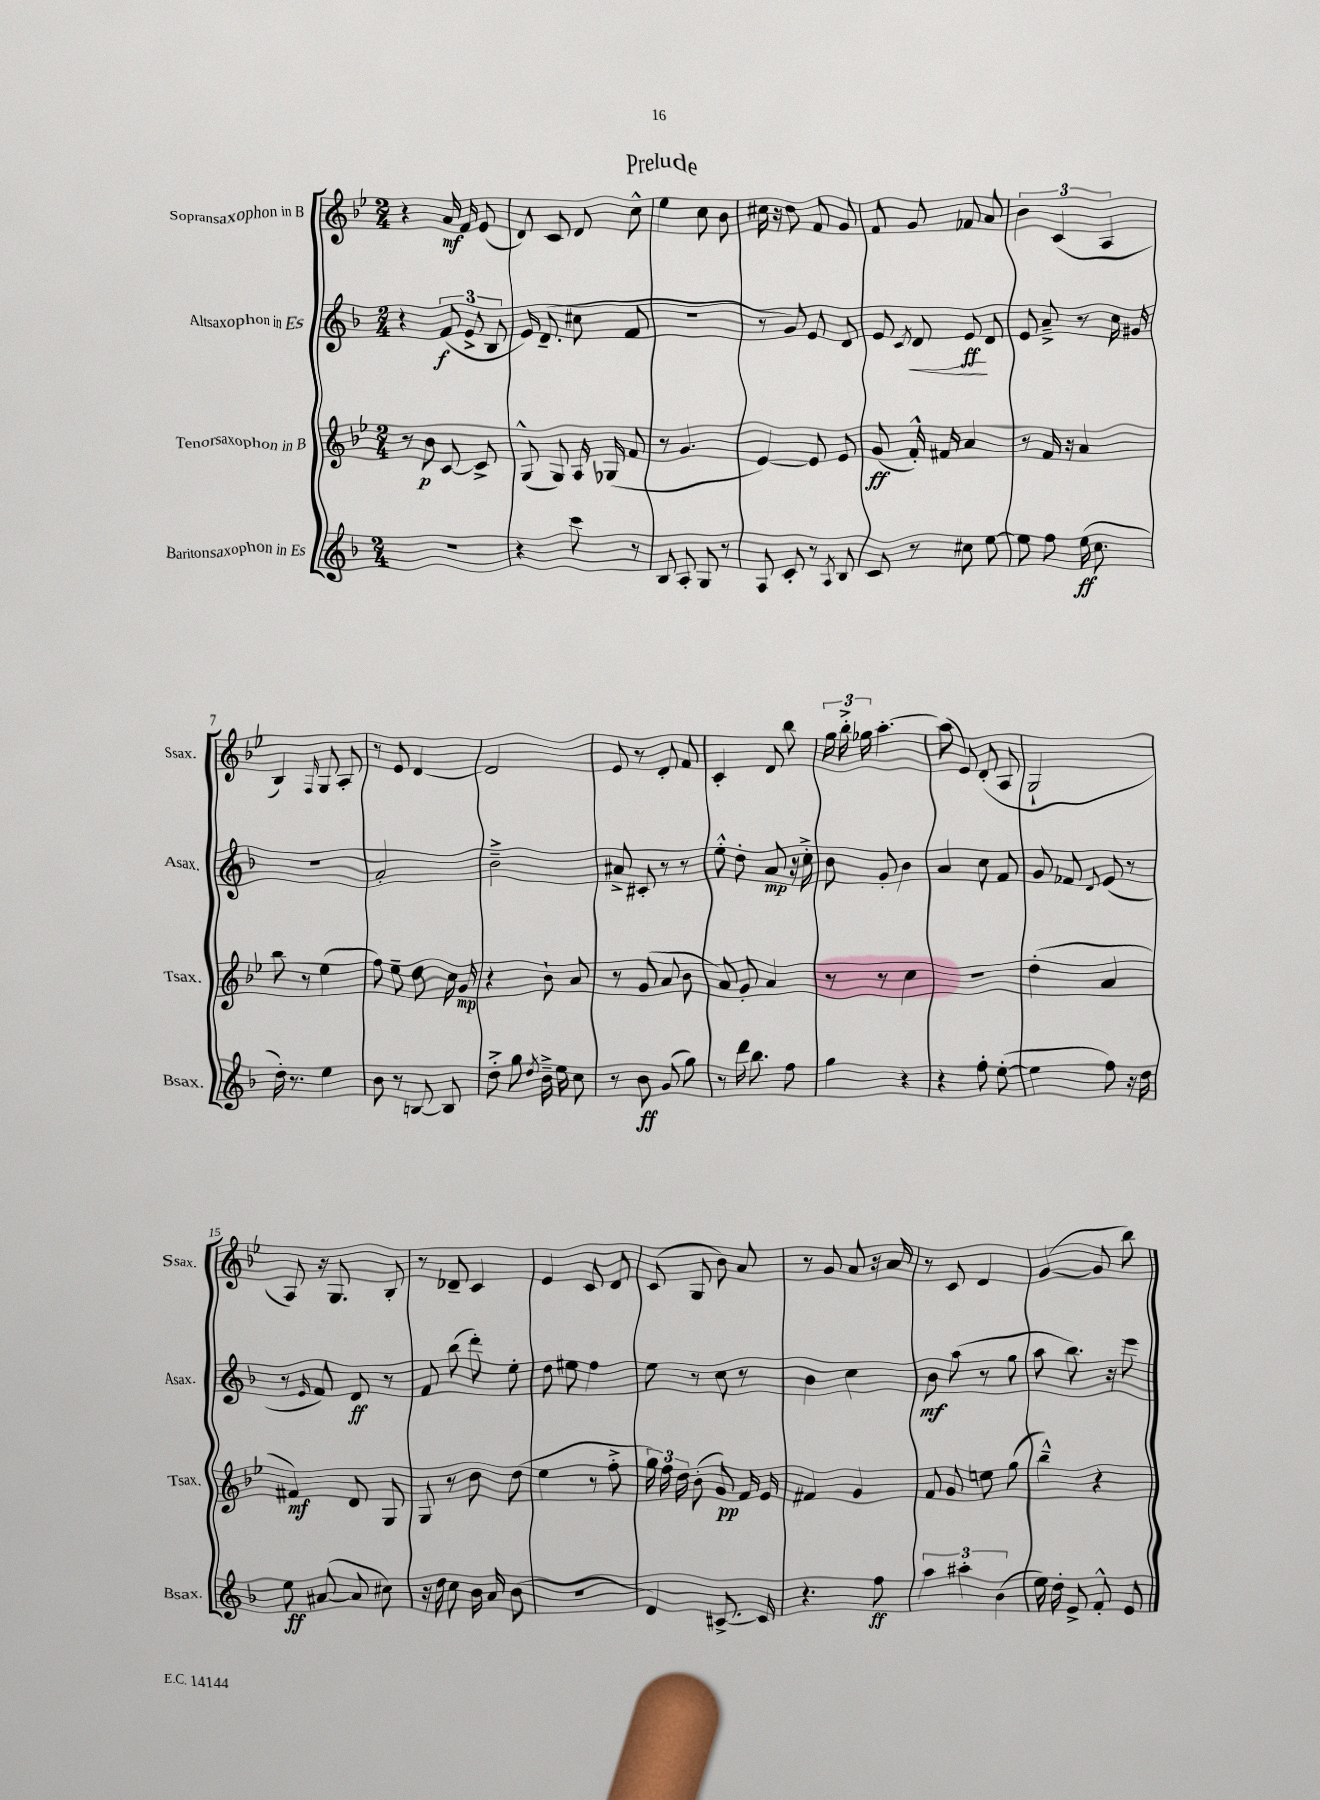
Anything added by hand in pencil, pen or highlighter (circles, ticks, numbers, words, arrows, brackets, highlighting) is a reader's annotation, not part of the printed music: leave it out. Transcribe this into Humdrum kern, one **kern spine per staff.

**kern	**kern	**kern	**kern
*staff4	*staff3	*staff2	*staff1
*clefG2	*clefG2	*clefG2	*clefG2
*k[b-]	*k[b-e-]	*k[b-]	*k[b-e-]
*M2/4	*M2/4	*M2/4	*M2/4
2r	8r	4r	4r
.	8b-\	.	.
.	[8c/	(12f/	16a/
.	.	.	16f/
.	.	12e^/	.
.	8c^/]	.	(8e-/
.	.	12B-/	.
=	=	=	=
4r	(8G^^/	16e/)	8d/)
.	.	(8.d~/	.
.	8G/)	.	8c/
8ccc\	16A/	8cc#\	8d/
.	(16G-/	.	.
8r	8f/	8f/	8cc^^\
=	=	=	=
8B-/	8r	2r	4ee-\
8A'/	4.g/	.	.
8G/	.	.	8cc\
8r	.	.	8b-\
=	=	=	=
8A/	[4e-/)	8r	16cc#\
.	.	.	16r
8c'/	.	8g/)	8dd\
8r	8e-/]	8e/	8f/
8qA/	.	.	.
8B-/	8e-/	8d/	8g/
=	=	=	=
8c/	(8g/	8e/	8f/
.	.	8qc/	.
8r	16f'^^/)	8d/	8g/
.	16f#/	.	.
8cc#\	4a/	8e/	8f-/
[8ee\	.	8d/	8a/
=	=	=	=
8ee\]	8r	8e/	6b-\
8ff\	16f/	8a~^/	.
.	.	.	(6c/
.	16r	.	.
(16ee\	4a/	8r	.
8.cc\	.	.	.
.	.	.	6A/
.	.	16cc\	.
.	.	16g#/	.
=	=	=	=
16dd'\)	8bb-\	2r	4B-/)
8.r	.	.	.
.	8r	.	.
.	.	.	16qqF/
4ee\	(4ee-\	.	8G/
.	.	.	8A'/
=	=	=	=
8b-\	8ff\)	2a'/	8r
8r	8ee-~\	.	8e-/
[8B/	8dd\	.	[4d/
8B/]	16cc\	.	.
.	16g/	.	.
=	=	=	=
8dd'^\	4r	2b-~^\	2d/]
8gg\	.	.	.
8qdd/	.	.	.
16b-~^\	8b-`\	.	.
16ee\	.	.	.
8cc\	8a/	.	.
=	=	=	=
8r	8r	8a#^/	8e-/
8b-\	(8g/	8c#'/	8r
(8g/	8a/	8r	8d'/
8gg\)	8b-\	8r	8f/
=	=	=	=
8r	8a/)	8ee'^^\	4c'/
16ddd\	8g'/	8dd'\	.
8.bb-\	.	.	.
.	4a/	8a/	8d/
8ff\	.	16r	8bb-\
.	.	16cc'^\	.
=	=	=	=
4gg\	8r	8b-\	24gg\
.	.	.	24bb-'^\
.	.	.	24gg-\
.	8r	8g'/	[4.aa'\
4r	4cc\	4b-\	.
=	=	=	=
4r	2r	4a/	(8aa\]
.	.	.	8e-/)
8ff'\	.	8cc\	(8d'/
([8ee'\	.	8f/	8A/
=	=	=	=
4ee\]	(4dd'\	8g/	2G`/
.	.	8f-/	.
.	.	8qqd/	.
8ff\)	4a/	(8e/	.
16r	.	8r	.
16dd\	.	.	.
=	=	=	=
8ee\	4f#/)	8r	8A/)
.	.	16qqe/	.
([8a#/	.	8f/)	16r
.	.	.	8.G/
8a#/]	8d/	8d/	.
8cc#\)	8G/	8r	8B-'/
=	=	=	=
16r	8G/	8f/	8r
16dd\	.	.	.
8cc\	8r	(8bb-\	8d-~/
16b-\	8b-\	8ddd'\)	4c/
16a/	.	.	.
(8b-\	(8dd\	8ee'\	.
=	=	=	=
2r	4ee-\	8dd\	4e-/
.	.	8ee#\	.
.	8r	4ff\	8c/
.	8ff'^\	.	8d/
=	=	=	=
4d/)	24gg\)	8ee\	(8c/
.	24ff\	.	.
.	24dd\	.	.
.	(8b-'\	8r	8G/
[8.c#^/	8g/)	8cc\	8b-\)
.	16f/	8r	8a/
16c#/]	16e-/	.	.
=	=	=	=
4.r	4f#/	4b-\	8r
.	.	.	8g/
.	4g/	4cc\	8a/
8ff\	.	.	16r
.	.	.	16a/
=	=	=	=
6aa\	8f/	8b-\	8r
.	8g/	(8aa\	8c/
6aa#'\	.	.	.
.	8ee\	8r	4d/
(6b-\	.	.	.
.	(8gg\	8gg\	.
=	=	=	=
16ee\)	4bb-~^^\)	8aa\	([4g/
16dd'\	.	.	.
8e^/	.	8.bb-\)	.
8f'^^/	4r	.	8g/]
.	.	16r	.
8e/	.	8eee\	8bb-\)
==	==	==	==
*-	*-	*-	*-
